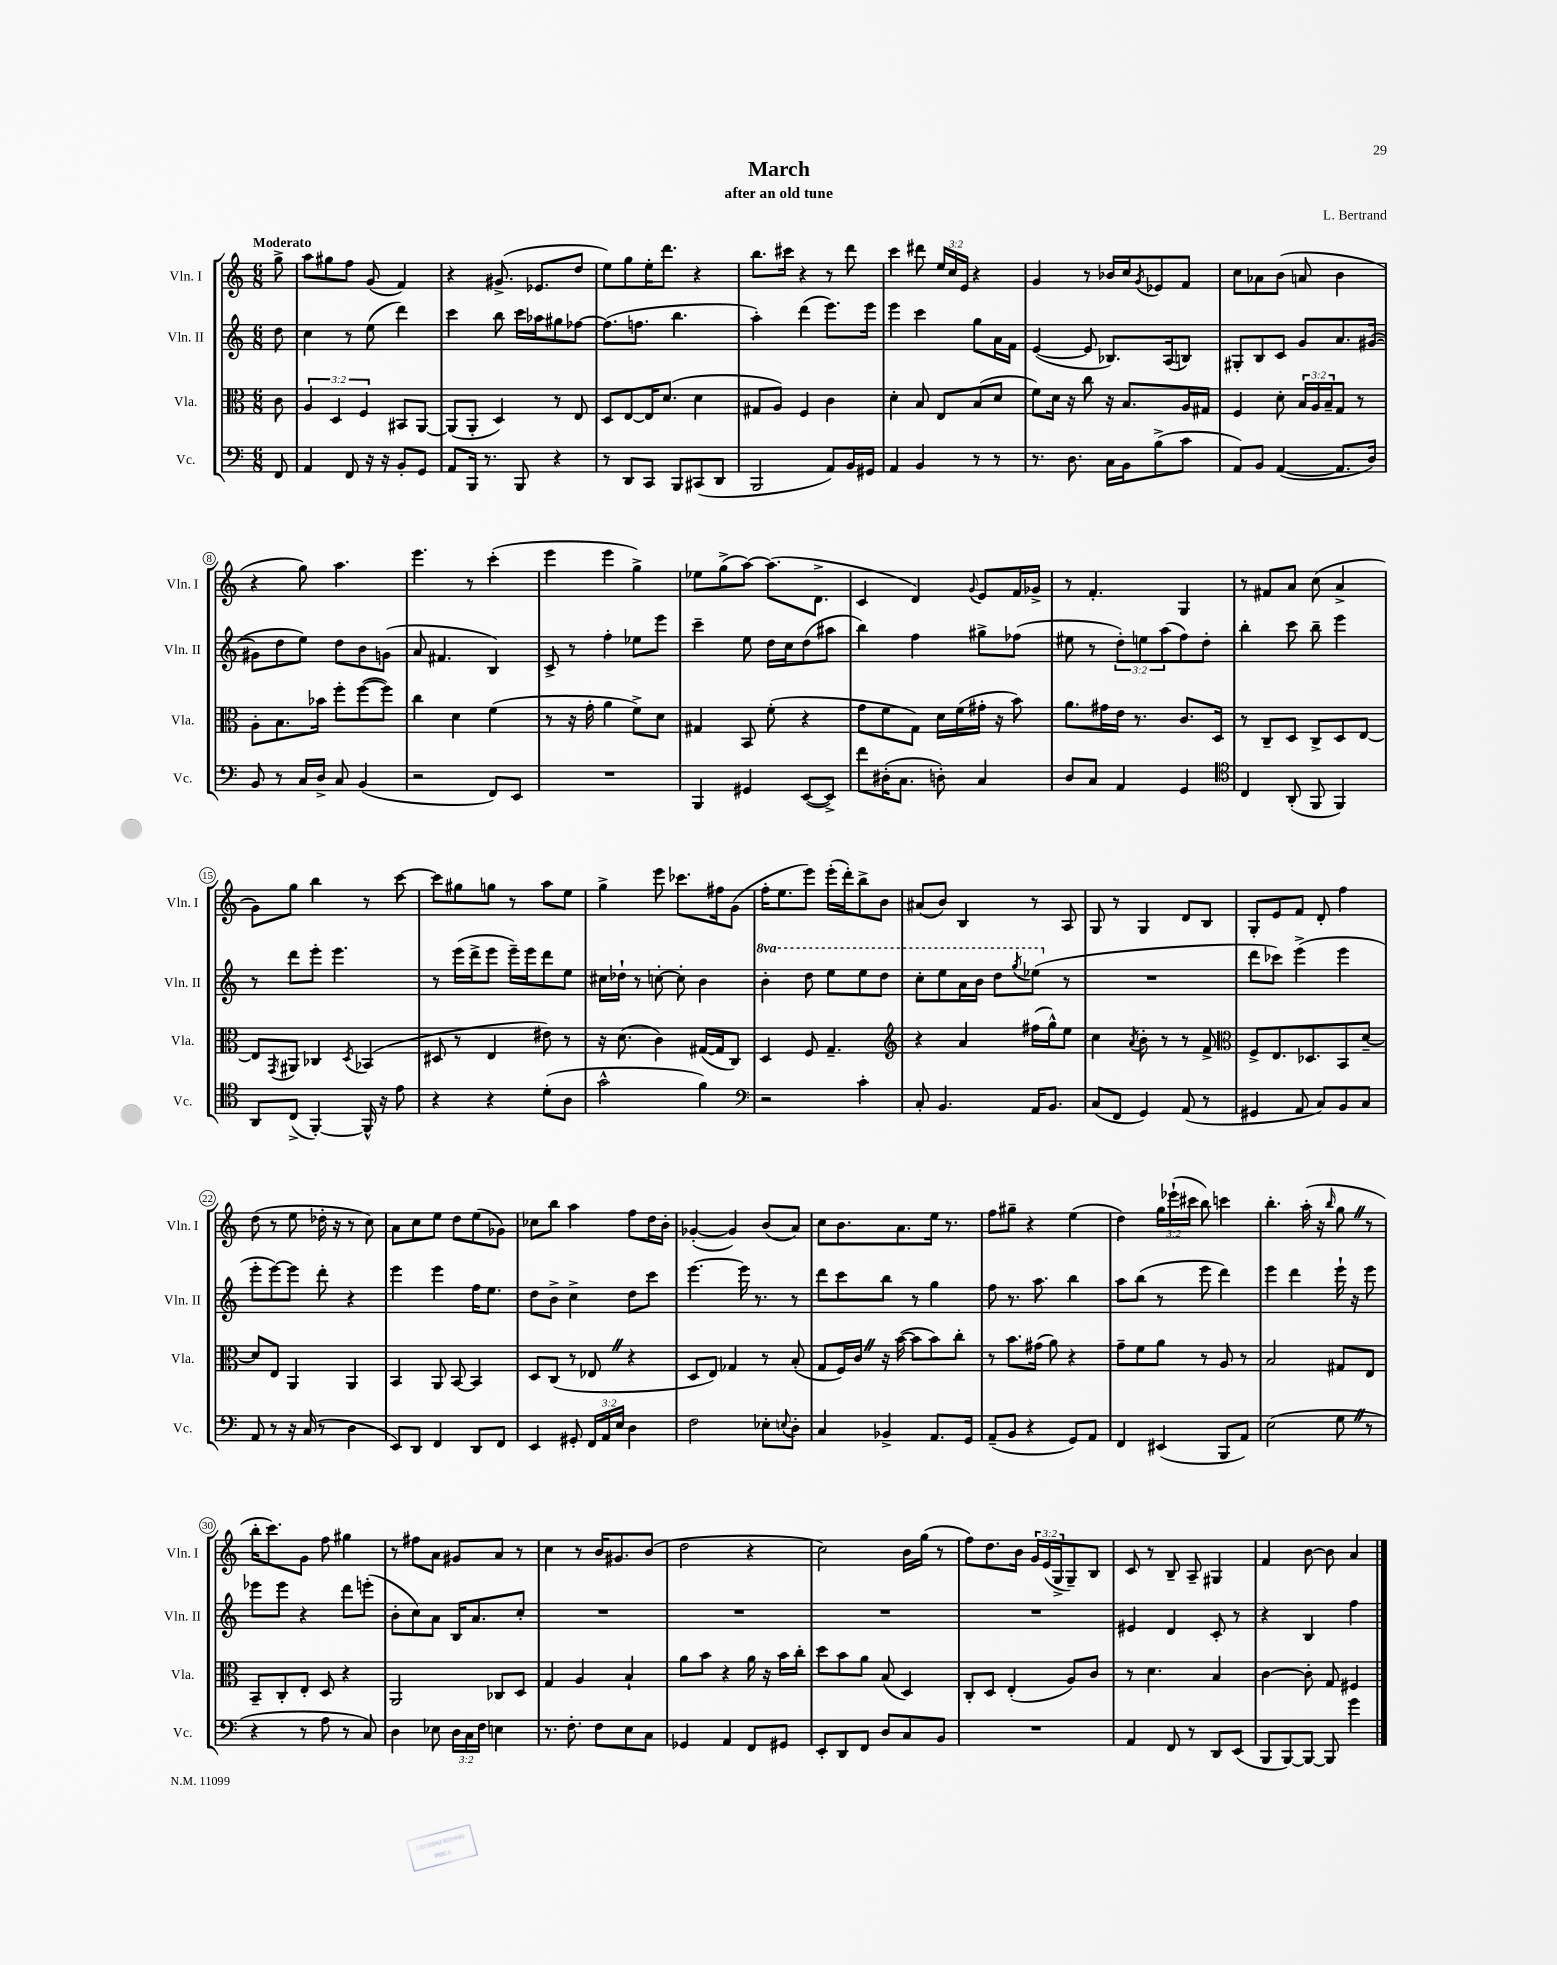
\header { title = "March" composer = "L. Bertrand" subtitle = "after an old tune" }
<<
\new StaffGroup <<
\new Staff = "s0" \with { instrumentName = "Vln. I" shortInstrumentName = "Vln. I" } {
    \clef treble \key c \major \numericTimeSignature \time 6/8 \override Staff.TupletNumber.text = #tuplet-number::calc-fraction-text \partial 8 \tempo "Moderato"
    g''8-> |
    a''8 gis''8 f''8 g'8( f'4) |
    r4 gis'8.->( ees'8. d''8 |
    e''8) g''8 e''16-. d'''8. r4 |
    b''8. cis'''16 r4 r8 d'''8 |
    c'''4 dis'''8 \tuplet 3/2 { e''16 c''16 e'16 } r4 |
    g'4 r8 bes'16 c''16 \acciaccatura { g'8 } ees'8 f'8 |
    c''8 aes'8 b'8( a'8 b'4 |
    r4 g''8) a''4. |
    e'''4. r8 c'''4-.( |
    e'''4 e'''4 g''4->) |
    ees''8 g''8->( a''8~) a''8.( d'8.-> |
    c'4 d'4) \appoggiatura { g'8 } e'8 f'16 ges'16-> |
    r8 f'4.-. g4 |
    r8 fis'8 a'8 c''8( a'4-> |
    g'8) g''8 b''4 r8 c'''8~ |
    c'''8 gis''8 g''8 r8 a''8 e''8 |
    g''4-> e'''8 ces'''8. fis''16 g'8( |
    f''16-. e''8. e'''8) e'''16-.( d'''16-.) b''8-> b'8 |
    ais'8( b'8) b4 r8 a8 |
    g8 r8 g4 d'8 b8 |
    g8-. e'8 f'8 d'8-. f''4 |
    d''8( r8 e''8 des''16-. r16 r8 c''8) |
    a'8 c''8 e''8 d''8 e''8( ges'8) |
    ces''8 b''8 a''4 f''8 d''16 b'16-. |
    ges'4~-.( ges'4) b'8( a'8) |
    c''8 b'8. a'8. e''16 r8. |
    f''8 gis''8-- r4 e''4( |
    d''4) \tuplet 3/2 { g''16 ees'''16-!( cis'''16 } b''8) c'''4 |
    b''4.-. a''16-.( r16 \grace { b''16 } g''8 \once \override BreathingSign.text = \markup { \musicglyph "scripts.caesura.straight" } \breathe r8 |
    b''16-. c'''8.) g'8 f''8 gis''4 |
    r8 fis''8 a'8 gis'8 a'8 r8 |
    c''4 r8 b'16 gis'8. b'8( |
    d''2 r4 |
    c''2) b'16 g''16( r8 |
    f''8) d''8. b'16 \tuplet 3/2 { g'16 e'16( g16-> } g8--) b8 |
    c'8 r8 b8-- a8-- gis4 |
    f'4 b'8~ b'8 a'4 \bar "|." |
}
\new Staff = "s1" \with { instrumentName = "Vln. II" shortInstrumentName = "Vln. II" } {
    \clef treble \key c \major \numericTimeSignature \time 6/8 \override Staff.TupletNumber.text = #tuplet-number::calc-fraction-text \set Staff.ottavationMarkups = #ottavation-simple-ordinals \partial 8
    d''8 |
    c''4 r8 e''8( d'''4) |
    c'''4 b''8 c'''16 aes''16 gis''8 fes''8~ |
    fes''8.( f''8. b''4. |
    a''4-.) d'''4( e'''8.) e'''16 |
    e'''4 c'''4 g''8 a'16 f'16 |
    e'4~( e'8 bes8.) a16( b8) |
    gis8-. b8 c'8 g'8 a'8. gis'16~( |
    gis'8 d''8 e''8) d''8 b'8 g'8( |
    a'8 fis'4. b4) |
    c'8-> r8 f''4-. ees''8 e'''8 |
    c'''4-- e''8 d''16 c''16 d''8( ais''8 |
    b''4) f''4 gis''8-> fes''8( |
    eis''8 r8 \tuplet 3/2 { d''8-.) e''8 a''8( } f''8) d''8-. |
    b''4-. c'''8 b''8-- e'''4 |
    r8 d'''8 e'''8-. e'''4. |
    r8 e'''16( d'''16-> e'''8 e'''16--) e'''16 d'''8 e''8 |
    cis''16 des''16-! r8 c''8~-. c''8-. b'4 |
    \ottava #1 b''4-. d'''8 e'''8 e'''8 d'''8 |
    c'''8-. e'''8 a''16 b''16 d'''8 \acciaccatura { g'''8 } ees'''8( \ottava #0 r8 |
    R2. |
    d'''8 ces'''8) e'''4->( e'''4 |
    e'''8-. e'''8~) e'''8 d'''8-. r4 |
    e'''4 e'''4 f''16 e''8. |
    d''8 b'8-> c''4-> d''8 c'''8 |
    e'''4.~ e'''16 r8. r8 |
    d'''8 c'''8 b''8 r8 g''4 |
    f''8 r8. a''8. b''4 |
    a''8 b''8( r8 e'''8 d'''4) |
    e'''4 d'''4 e'''16-! r16 e'''8 |
    ees'''8 ees'''8 r4 d'''8 e'''8-.( |
    b'8-. c''8) a'8 b16 a'8. c''8-. |
    R2. |
    R2. |
    R2. |
    R2. |
    eis'4 d'4 c'8-. r8 |
    r4 b4 f''4 \bar "|." |
}
\new Staff = "s2" \with { instrumentName = "Vla." shortInstrumentName = "Vla." } {
    \clef alto \key c \major \numericTimeSignature \time 6/8 \override Staff.TupletNumber.text = #tuplet-number::calc-fraction-text \partial 8
    c'8 |
    \tuplet 3/2 { a4 d4 f4 } bis,8 a,8~ |
    a,8( a,8-. d4) r8 e8 |
    d8 e8~ e16 d'8.( d'4 |
    gis8 a8) f4 c'4 |
    d'4-. b8 e8 b8( d'8 |
    f'8) d'16 r16 c''8 r16 b8. a16 gis16 |
    f4 d'8-. \tuplet 3/2 { b16 a16 b16-- } g8 r8 |
    a8-. b8. bes'16 f''8-. f''8~( f''8) |
    c''4 d'4 f'4( |
    r8 r16 g'16-. a'4 f'8->) d'8 |
    gis4 b,8 f'8-.( r4 |
    g'8 f'8 g8) d'16 f'16( gis'16-. r16 b'8) |
    a'8. gis'16 e'16 r8. c'8. d16 |
    r8 c8-- d8 c8-> d8 e8~ |
    e8 \acciaccatura { g,8 } ais,8 ces4 \acciaccatura { d8 } bes,4( |
    dis8 r8 e4 eis'8) r8 |
    r16 d'8.( c'4) gis16~( gis16 c8) |
    d4 f8 g4.-- |
    \clef treble r4 a'4 fis''16( g''16-^) e''8 |
    c''4 \acciaccatura { a'8 } b'8-. r8 r8 f'8-> |
    \clef alto f8-> e8. des8. b,8 d'8~-- |
    d'8 e8 a,4 a,4 |
    b,4 a,8 b,8~ b,4 |
    d8 c8( r8 ees8 \once \override BreathingSign.text = \markup { \musicglyph "scripts.caesura.straight" } \breathe r4 |
    d8 e8) ges4 r8 b8-.( |
    g8 f16) c'16 \once \override BreathingSign.text = \markup { \musicglyph "scripts.caesura.straight" } \breathe r16 b'16~( b'8 b'8) c''8-. |
    r8 b'8. gis'16( a'8) r4 |
    g'8-- f'8 a'8 r8 a8 r8 |
    b2 gis8 e8 |
    b,8-- c8-. e8-. d8 r4 |
    a,2 ces8 d8 |
    g4 a4 b4-! |
    a'8 b'8 r4 a'16 r16 b'16 c''16-. |
    d''8 b'8 a'8 b8( d4) |
    c8-. d8 e4-.( a8) c'8 |
    r8 d'4. b4 |
    c'4~ c'8-. g8 fis4 \bar "|." |
}
\new Staff = "s3" \with { instrumentName = "Vc." shortInstrumentName = "Vc." } {
    \clef bass \key c \major \numericTimeSignature \time 6/8 \override Staff.TupletNumber.text = #tuplet-number::calc-fraction-text \partial 8
    f,8 |
    a,4 f,8 r16 r16 b,8-. g,8 |
    a,8 b,,16 r8. b,,8 r4 |
    r8 d,8 c,8 b,,8 cis,8( d,8 |
    b,,2 a,8) b,16 gis,16 |
    a,4 b,4 r8 r8 |
    r8. d8. c16 b,16 b8->( c'8 |
    a,8) b,8 a,4~( a,8. d16) |
    b,8 r8 c16 d16-> c8 b,4( |
    r2 f,8) e,8 |
    R2. |
    b,,4 gis,4 e,8~( e,8->) |
    f'8 dis16-.( c8. d8-.) c4 |
    d8 c8 a,4 g,4 |
    \clef tenor c4 a,8-.( f,8 f,4) |
    a,8 c8->( f,4~-.) f,16-^ r16 e'8 |
    r4 r4 d'8-.( a8 |
    g'2-^ f'4) |
    \clef bass r2 c'4-. |
    c8-. b,4. a,16 b,8. |
    c8( f,8 g,4) a,8( r8 |
    gis,4 a,8 c8) b,8 c8 |
    a,8 r8 r16 c16( r8 d4 |
    e,8) d,8 f,4 d,8 f,8 |
    e,4 gis,8-. \tuplet 3/2 { f,16 a,16 e16 } d4 |
    f2 ees8-. \appoggiatura { e8 } d8-. |
    c4 bes,4-> a,8. g,16 |
    a,8--( b,8 r4 g,8) a,8 |
    f,4 eis,4( b,,8 a,8) |
    e2( g8 \once \override BreathingSign.text = \markup { \musicglyph "scripts.caesura.straight" } \breathe r8 |
    r4 r8 a8 r8 c8) |
    d4 ees8 \tuplet 3/2 { d16 c16 f16 } e4 |
    r8. f8.-. f8 e8 c8 |
    ges,4 a,4 f,8 gis,8 |
    e,8-. d,8 f,8 d8 c8 b,8 |
    R2. |
    a,4 f,8 r8 d,8 e,8( |
    b,,8 b,,8~) b,,8~ b,,8 g'4 \bar "|." |
}
>>
>>
\layout { \context { \Score \override BarNumber.stencil = #(make-stencil-circler 0.1 0.3 ly:text-interface::print) } }
